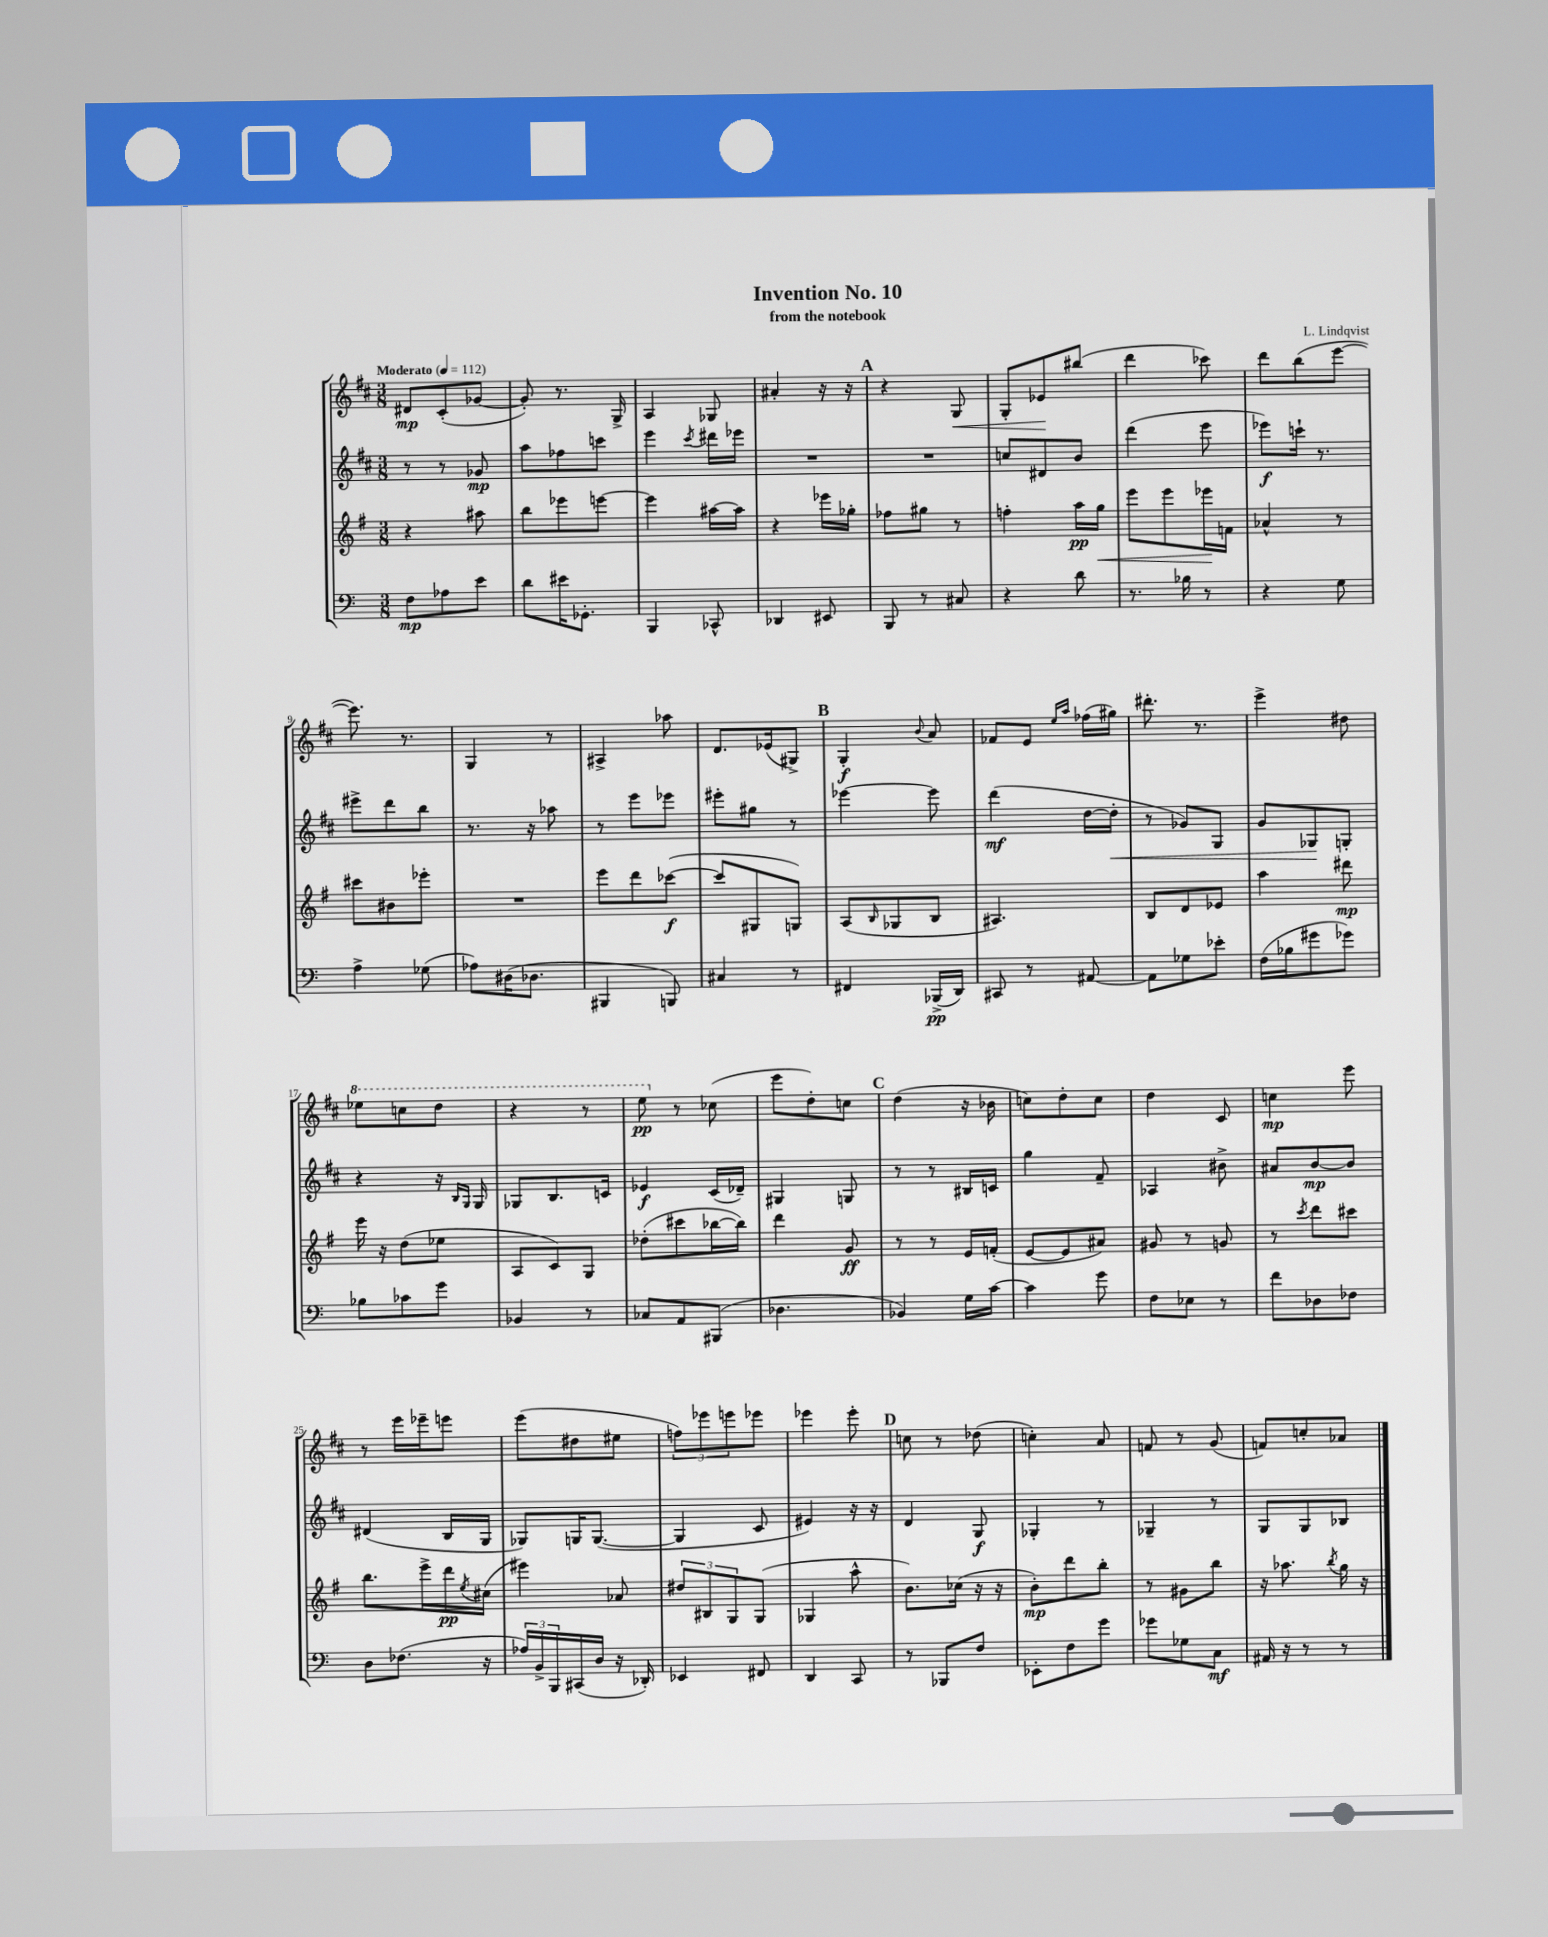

**kern	**dynam	**kern	**dynam	**kern	**dynam	**kern	**dynam
*part4	*part4	*part3	*part3	*part2	*part2	*part1	*part1
*staff4	*staff4	*staff3	*staff3	*staff2	*staff2	*staff1	*staff1
*clefF4	*	*clefG2	*	*clefG2	*	*clefG2	*
*k[]	*	*k[f#]	*	*k[f#c#]	*	*k[f#c#]	*
*M3/8	*	*M3/8	*	*M3/8	*	*M3/8	*
*MM112	*	*MM112	*	*MM112	*	*MM112	*
=1	=1	=1	=1	=1	=1	=1	=1
!	!	!	!	!	!	!LO:TX:a:B:t=Moderato	!
8F\L	mp	4r	.	8r	.	8d#X/L	mp
8A-X\	.	.	.	8r	.	(8c#'/	.
8e\J	.	8aa#X\	.	8g-X/	mp	[8g-X/J	.
=2	=2	=2	=2	=2	=2	=2	=2
8d\L	.	8bb\L	.	8aa\L	.	8g-'/])	.
16e#X\K	.	8eee-X\	.	8ff-X\	.	8.r	.
8.GG-X'\J	.	.	.	.	.	.	.
.	.	[8eeen\J	.	8cccn\J	.	.	.
.	.	.	.	.	.	16G^/	.
=3	=3	=3	=3	=3	=3	=3	=3
4BBB/	.	4eee\]	.	4eee\	.	4A/	.
.	.	.	.	8qccc#/	.	.	.
8CC-X^^/	.	[16aa#X\LL	.	16ddd#X\LL	.	8G-X/	.
.	.	16aa#\JJ]	.	16eee-X\JJ	.	.	.
=4	=4	=4	=4	=4	=4	=4	=4
4DD-X/	.	4r	.	4.r	.	4a#X'/	.
8EE#X/	.	16eee-X\LL	.	.	.	16r	.
.	.	16gg-X'\JJ	.	.	.	16r	.
!!LO:REH:place=s1:t=A
=5	=5	=5	=5	=5	=5	=5	=5
8BBB/	.	8ff-X\L	.	4.r	.	4r	.
8r	.	8gg#X\J	.	.	.	.	.
!	!	!	!	!	!	!	!LO:HP:b
8C#X/	.	8r	.	.	.	8G/	<
=6	=6	=6	=6	=6	=6	=6	=6
4r	.	4ffn'\	.	8ccn/L	.	8G'/L	.
.	.	.	.	8d#X/	.	8e-X/	.
8d\	.	16aa\LL	pp	8b/J	.	(8bb#X/J	[
!	!	!	!LO:HP:b	!	!	!	!
.	.	16gg\JJ	<	.	.	.	.
=7	=7	=7	=7	=7	=7	=7	=7
8.r	.	8eee\L	.	(4ddd\	.	4ddd\	.
.	.	8eee\	.	.	.	.	.
16B-X\	.	.	.	.	.	.	.
8r	.	16eee-X\L	.	8eee\	.	8ccc-X\)	.
.	.	16fn\JJ	[	.	.	.	.
=8	=8	=8	=8	=8	=8	=8	=8
4r	.	4a-X^^/	.	8eee-X\L)	f	8ddd\L	.
.	.	.	.	16cccn`\Jk	.	(8bb\	.
.	.	.	.	8.r	.	.	.
8G\	.	8r	.	.	.	[8eee\J	.
!!LO:LB:g=z
=9	=9	=9	=9	=9	=9	=9	=9
4A^\	.	8ccc#X\L	.	8eee#X^\L	.	8.eee\])	.
.	.	8b#X\	.	8ddd\	.	.	.
.	.	.	.	.	.	8.r	.
(8G-X\	.	8eee-X'\J	.	8bb\J	.	.	.
=10	=10	=10	=10	=10	=10	=10	=10
8A-X\L)	.	4.r	.	8.r	.	4G/	.
(16D#X\K	.	.	.	.	.	.	.
8.D-X\J	.	.	.	16r	.	.	.
.	.	.	.	8aa-X\	.	8r	.
=11	=11	=11	=11	=11	=11	=11	=11
4BBB#X/	.	8eee\L	.	8r	.	4A#X^/	.
.	.	8ddd\	.	8eee\L	.	.	.
8BBBn/)	.	([8ccc-X\J	f	8eee-X\J	.	8aa-X\	.
=12	=12	=12	=12	=12	=12	=12	=12
4C#X/	.	8ccc-/L]	.	8eee#X'\L	.	8.d/L	.
.	.	8G#X/	.	8gg#X\J	.	.	.
.	.	.	.	.	.	(16e-X/k	.
8r	.	8Gn/J)	.	8r	.	8G#X^/J)	.
!!LO:REH:place=s1:t=B
=13	=13	=13	=13	=13	=13	=13	=13
4FF#X/	.	(8A/L	.	[4eee-X\	.	4G'/	f
.	.	16qqB/	.	.	.	.	.
.	.	8G-X/	.	.	.	.	.
.	.	.	.	.	.	8qqb/	.
(16BBB-X^/LL	pp	8B/J	.	8eee-\]	.	8a/	.
16DD/JJ)	.	.	.	.	.	.	.
=14	=14	=14	=14	=14	=14	=14	=14
8CC#X/	.	4.A#X/)	.	(4ddd\	mf	8f-X/L	.
8r	.	.	.	.	.	8e/J	.
.	.	.	.	.	.	16qqee/LL	.
.	.	.	.	.	.	16qqaa/JJ	.
[8AA#X/	.	.	.	[16dd\LL	.	(16ff-X\LL	.
!	!	!	!	!	!LO:HP:b	!	!
.	.	.	.	16dd'\JJ]	<	16gg#X\JJ)	.
=15	=15	=15	=15	=15	=15	=15	=15
8AA#\L]	.	8B/L	.	8r	.	8.ddd#X'\	.
8G-X\	.	8d/	.	8g-X/L)	.	.	.
.	.	.	.	.	.	8.r	.
8e-X'\J	.	8e-X/J	.	8G/J	.	.	.
=16	=16	=16	=16	=16	=16	=16	=16
(16F\LL	.	4aa\	.	8g/L	.	4eee^\	.
16B-X\J	.	.	.	.	.	.	.
8g#X\	.	.	.	8G-X/	.	.	.
8g-X\J)	.	8ddd#X\	mp	8Gn'/J	[	8dd#X\	.
!!LO:LB:g=z
=17	=17	=17	=17	=17	=17	=17	=17
*	*	*	*	*	*	*8va	*
8B-X\L	.	16eee\	.	4r	.	8eee-X\L	.
.	.	16r	.	.	.	.	.
8c-X\	.	(8dd\L	.	.	.	8cccn\	.
8g\J	.	8ee-X\J	.	16r	.	8ddd\J	.
.	.	.	.	16qqB/LL	.	.	.
.	.	.	.	16qqG/JJ	.	.	.
.	.	.	.	16G/	.	.	.
=18	=18	=18	=18	=18	=18	=18	=18
4BB-X/	.	8A/L	.	8G-X/L	.	4r	.
.	.	8c/)	.	8.B/	.	.	.
8r	.	8G/J	.	.	.	8r	.
.	.	.	.	16cn/Jk	.	.	.
=19	=19	=19	=19	=19	=19	=19	=19
8C-X/L	.	(8dd-X'\L	.	4e-X/	f	8eee\	pp
*	*	*	*	*	*	*X8va	*
8AA/	.	8ccc#X\	.	.	.	8r	.
(8BBB#X/J	.	[16bb-X\L	.	(16c#/LL	.	(8cc-X\	.
.	.	16bb-\JJ])	.	16d-X~/JJ)	.	.	.
=20	=20	=20	=20	=20	=20	=20	=20
4.D-X\	.	4ddd\	.	4G#X/	.	8eee\L	.
.	.	.	.	.	.	8dd'\)	.
.	.	8g/	ff	8Gn/	.	8ccn\J	.
!!LO:REH:place=s1:t=C
=21	=21	=21	=21	=21	=21	=21	=21
4BB-X/)	.	8r	.	8r	.	(4dd\	.
.	.	8r	.	8r	.	.	.
16G\LL	.	16e/LL	.	16B#X/LL	.	16r	.
[16c\JJ	.	(16fn'/JJ	.	16cn/JJ	.	16b-X\	.
=22	=22	=22	=22	=22	=22	=22	=22
4c\]	.	[8e/L	.	4gg\	.	8ccn\L)	.
.	.	8e/]	.	.	.	8dd'\	.
8g\	.	8a#X/J)	.	8f#~/	.	8cc\J	.
=23	=23	=23	=23	=23	=23	=23	=23
8F\L	.	8g#X/	.	4A-X/	.	4dd\	.
8E-X\J	.	8r	.	.	.	.	.
8r	.	8gn/	.	8b#X^\	.	8c#/	.
=24	=24	=24	=24	=24	=24	=24	=24
8f\L	.	8r	.	8a#X/L	.	4ccn\	mp
.	.	8qccc/	.	.	.	.	.
8D-X\	.	8ddd\L	.	[8b/	mp	.	.
8F-X\J	.	8ccc#X\J	.	8b/J]	.	8eee\	.
!!LO:LB:g=z
=25	=25	=25	=25	=25	=25	=25	=25
8D\L	.	8.bb\L	.	(4d#X/	.	8r	.
(8.F-X\J	.	.	.	.	.	16eee\LL	.
.	.	16eee^\L	.	.	.	16eee-X~\J	.
.	.	16ddd\	pp	16B/LL	.	8eeen\J	.
.	.	8qee/	.	.	.	.	.
16r	.	(16cc#X\JJ	.	16G/JJ	.	.	.
=26	=26	=26	=26	=26	=26	=26	=26
24A-X/LL)	.	4eee#X\)	.	8G-X/L)	.	(8eee\L	.
24BB^/	.	.	.	.	.	.	.
24BBB/	.	.	.	.	.	.	.
(16CC#X/	.	.	.	16Gn/K	.	8dd#X\	.
16D/JJ	.	.	.	([8.G/J	.	.	.
16r	.	8a-X/	.	.	.	8ee#X\J	.
16DD-X'/)	.	.	.	.	.	.	.
=27	=27	=27	=27	=27	=27	=27	=27
4EE-X/	.	12dd#X/L	.	4G/]	.	12ffn\L)	.
.	.	12B#X/	.	.	.	12eee-X\	.
.	.	12G/	.	.	.	12eeen\	.
8FF#X/	.	(8G/J	.	8c#/	.	8eee-X\J	.
=28	=28	=28	=28	=28	=28	=28	=28
4DD/	.	4G-X/	.	4e#X/)	.	4eee-X\	.
8CC/	.	8aa^^\	.	16r	.	8eee-'\	.
.	.	.	.	16r	.	.	.
!!LO:REH:place=s1:t=D
=29	=29	=29	=29	=29	=29	=29	=29
8r	.	8.b\L)	.	4d/	.	8ccn\	.
8BBB-X/L	.	.	.	.	.	8r	.
.	.	(16cc-X\Jk	.	.	.	.	.
8F/J	.	16r	.	8G/	f	(8dd-X\	.
.	.	16r	.	.	.	.	.
=30	=30	=30	=30	=30	=30	=30	=30
8EE-X'\L	.	8b'\L)	mp	4G-X'/	.	4ccn'\)	.
8F\	.	8ddd\	.	.	.	.	.
8g\J	.	8bb'\J	.	8r	.	8a/	.
=31	=31	=31	=31	=31	=31	=31	=31
8g-X\L	.	8r	.	4G-X~/	.	8fn/	.
8G-X\	.	8g#X\L	.	.	.	8r	.
8C\J	mf	8bb\J	.	8r	.	(8g/	.
=32	=32	=32	=32	=32	=32	=32	=32
16AA#X/	.	16r	.	8G/L	.	8fn/L)	.
16r	.	8.aa-X\	.	.	.	.	.
8r	.	.	.	8G/	.	8ccn'/	.
.	.	8qbb/	.	.	.	.	.
8r	.	16gg\	.	8B-X/J	.	8a-X/J	.
.	.	16r	.	.	.	.	.
==	==	==	==	==	==	==	==
*-	*-	*-	*-	*-	*-	*-	*-
